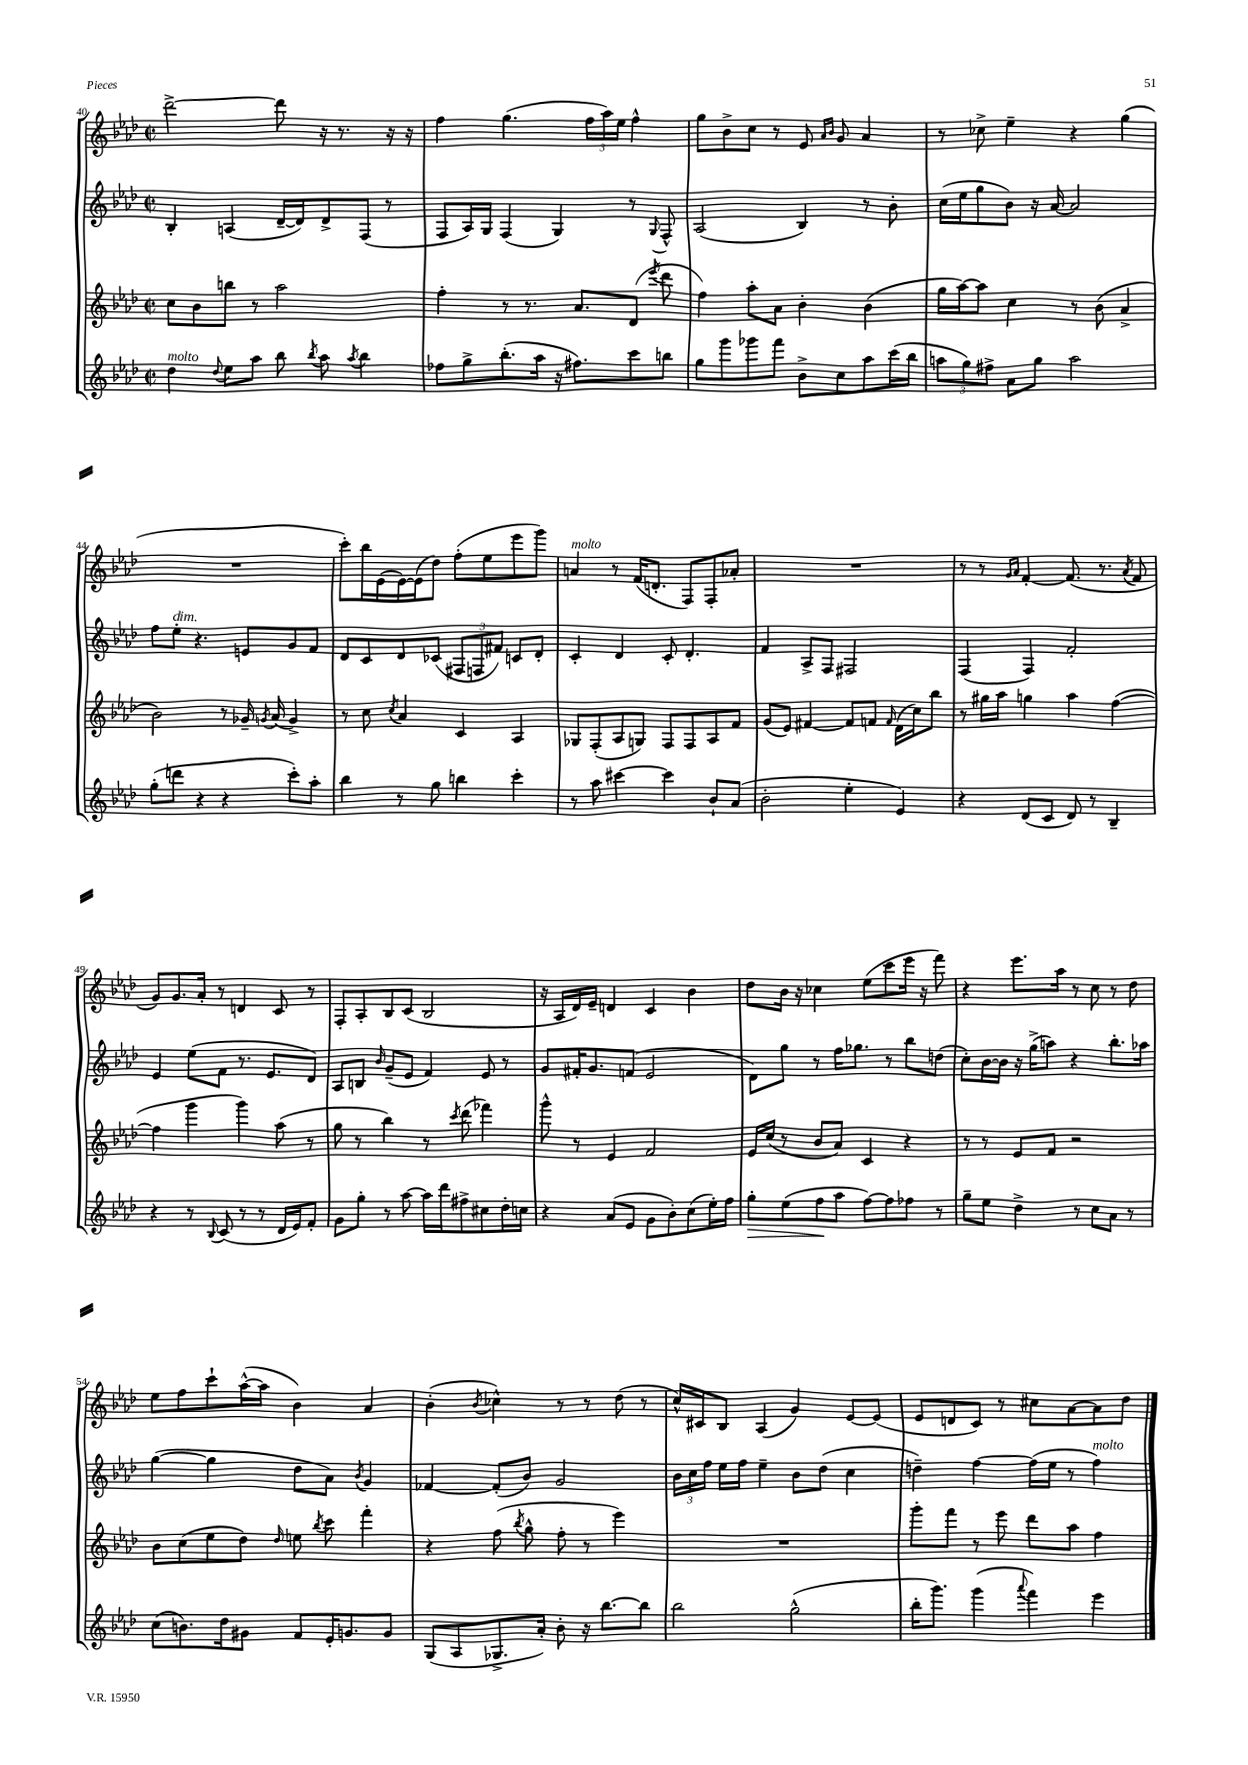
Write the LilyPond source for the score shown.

<<
\new StaffGroup <<
\new Staff = "s0" {
    \clef treble \key aes \major \defaultTimeSignature \time 2/2
    \autoBeamOff des'''2~-> des'''8 r16 r8. r16 r16 |
    f''4 g''4.( \tuplet 3/2 { f''16[ aes''16) ees''16] } f''4-^ |
    g''8[ bes'8-> c''8] r8 ees'8 \grace { aes'16[ bes'16] } g'8 aes'4 |
    r8 ces''8-> ees''4-- r4 g''4( |
    R1 |
    c'''8[-.) bes''16 ees'16( ees'16~) ees'16( des''8]) f''8[-.( ees''8 ees'''8 g'''8]) |
    a'4^\markup { \italic "molto" } r8 f'16[( d'8.]-. f8[) f8-. aes'8]-. |
    R1 |
    r8 r8 \grace { g'16[ aes'16] } f'4~-. f'8.( r8. \acciaccatura { aes'8 } f'8 |
    g'8[) g'8. aes'16]-. r8 d'4 c'8 r8 |
    f8[-. aes8-. bes8 c'8]( bes2 |
    r16 aes16[ des'16) ees'16]-- d'4 c'4 bes'4 |
    des''8[ bes'16] r16 ces''4 ees''8[( c'''8 ees'''16] r16 f'''8) |
    r4 ees'''8.[ aes''16] r8 c''8 r8 des''8 |
    ees''8[ f''8 c'''8-! aes''16~-^( aes''16] bes'4) aes'4 |
    bes'4-.( \acciaccatura { bes'8 } ces''4-^) r8 r8 des''8( r8 |
    c''16[-^) cis'16 bes8] aes4( g'4) ees'8[~ ees'8]( |
    ees'8[ d'8 c'8]) r8 cis''8[ aes'8~ aes'8 des''8] \bar "|." |
}
\new Staff = "s1" {
    \clef treble \key aes \major \defaultTimeSignature \time 2/2
    \autoBeamOff bes4-. a4( des'16[~-- des'16) des'8-> f8]( r8 |
    f8[ aes16) g16] f4( g4) r8 \appoggiatura { g8 } f8-^ |
    aes2( bes4) r8 bes'8-. |
    c''16[( ees''16 g''8 bes'8]) r16 aes'16~ aes'2 |
    f''8[ ees''8]-.^\markup { \italic "dim." } r4. e'8[ g'8 f'8] |
    des'8[ c'8 des'8 ces'8]( \tuplet 3/2 { fis8[ f8 fis'8]) } c'8[ des'8]-. |
    c'4-. des'4 c'8-. des'4.-. |
    f'4 aes8[-> f8] fis2 |
    f4( f4) f'2-. |
    ees'4 ees''8[( f'8] r8. ees'8.[ des'8]) |
    aes8[ b8] \grace { bes'16 } g'8[--( ees'8] f'4) ees'8 r8 |
    g'8[ fis'16-. g'8. f'8]( ees'2 |
    des'8[) g''8] r8 f''16[ ges''8.] r8 bes''8[ d''8]( |
    c''8[-.) bes'16~ bes'16] r16 g''16[->( a''8]) r4 bes''8.[-. aes''16] |
    g''4~( g''4 des''8[ aes'8]) \acciaccatura { bes'8 } g'4 |
    fes'4~ fes'8[-.( bes'8]) g'2 |
    \tuplet 3/2 { bes'16[ c''16 f''16] } ees''16[ f''16] ees''4-- bes'8[ des''8]( c''4 |
    d''4--) f''4~ f''16[( ees''16] r8 f''4^\markup { \italic "molto" }) \bar "|." |
}
\new Staff = "s2" {
    \clef treble \key aes \major \defaultTimeSignature \time 2/2
    \autoBeamOff c''8[ bes'8 b''8] r8 aes''2 |
    f''4-. r8 r8. aes'8.[ des'8]( \acciaccatura { ees'''8 } des'''8 |
    f''4) aes''8[-. aes'8] bes'4-. bes'4( |
    g''16[ aes''16~) aes''8] c''4 r8 bes'8( aes'4-> |
    bes'2) r8 ges'16-- \acciaccatura { g'8 } aes'16( g'4->) |
    r8 c''8 \acciaccatura { c''8 } aes'4 c'4 aes4 |
    ges8[ f8-.( aes8 g8]) f8[ f8 aes8 f'8] |
    g'8[( ees'8]) fis'4~ fis'8[ f'8] \grace { f'16 } des'16[( c''16) bes''8] |
    r8 gis''16[ aes''16] g''4 aes''4 f''4~( |
    f''4 g'''4 g'''4) aes''8( r8 |
    g''8 r8 bes''4) r8 \acciaccatura { c'''8 } des'''8( fes'''4) |
    g'''8-^ r8 ees'4 f'2 |
    ees'16[ c''16]( r8 bes'8[ aes'8]) c'4 r4 |
    r8 r8 ees'8[ f'8] r2 |
    bes'8[ c''8( ees''8 des''8]) \grace { des''16 } e''8 \acciaccatura { bes''8 } c'''8 f'''4-. |
    r4 f''8( \acciaccatura { bes''8 } g''8-^ f''8-. r8 ees'''4) |
    R1 |
    g'''8[-. f'''8] r8 ees'''8 des'''8[ aes''8] f''4 \bar "|." |
}
\new Staff = "s3" {
    \clef treble \key aes \major \defaultTimeSignature \time 2/2
    \autoBeamOff des''4^\markup { \italic "molto" } \appoggiatura { des''8 } ees''8[ aes''8] bes''8 \acciaccatura { bes''8 } aes''8 \acciaccatura { aes''8 } bes''4 |
    fes''8[ g''8-> bes''8.-.( aes''16] r16 fis''8.[) c'''8 b''8] |
    g''8[ g'''8 ges'''8 f'''8] bes'8[-> c''8 aes''8 c'''16( bes''16] |
    \tuplet 3/2 { a''8[ g''8) fis''8]-> } aes'8[ g''8] a''2 |
    g''8[-.( d'''8] r4 r4 c'''8[-.) aes''8]-. |
    bes''4 r8 g''8 b''4 c'''4-. |
    r8 aes''8 cis'''4~ cis'''4 bes'8[-! aes'8]( |
    bes'2-. ees''4-. ees'4) |
    r4 des'8[( c'8] des'8) r8 bes4-- |
    r4 r8 \appoggiatura { bes8 } c'8( r8 r8 des'16[ ees'16) f'8]-. |
    g'8[ g''8]-. r8 aes''8~ aes''16[ des'''16 fis''8-> cis''8 des''16-. c''16] |
    r4 aes'8[( ees'8] g'8[ bes'8-.) c''8( ees''16-.) f''16] |
    g''8[-.\> ees''8( f''8\! aes''8] f''8[~) f''8 fes''8] r8 |
    g''8[-- ees''8] des''4-> r8 c''8[ aes'8] r8 |
    c''8[( b'8.) des''16 gis'8] f'8[ ees'16-. g'8. g'8] |
    g8[( aes8 ges8.-> aes'16]-.) bes'8-. r16 bes''8.[~ bes''8] |
    bes''2 g''2-^( |
    bes''16[-. g'''8.]) g'''4( \appoggiatura { aes'''8 } f'''4) ees'''4 \bar "|." |
}
>>
>>
\layout { \context { \Score currentBarNumber = #40 } }
